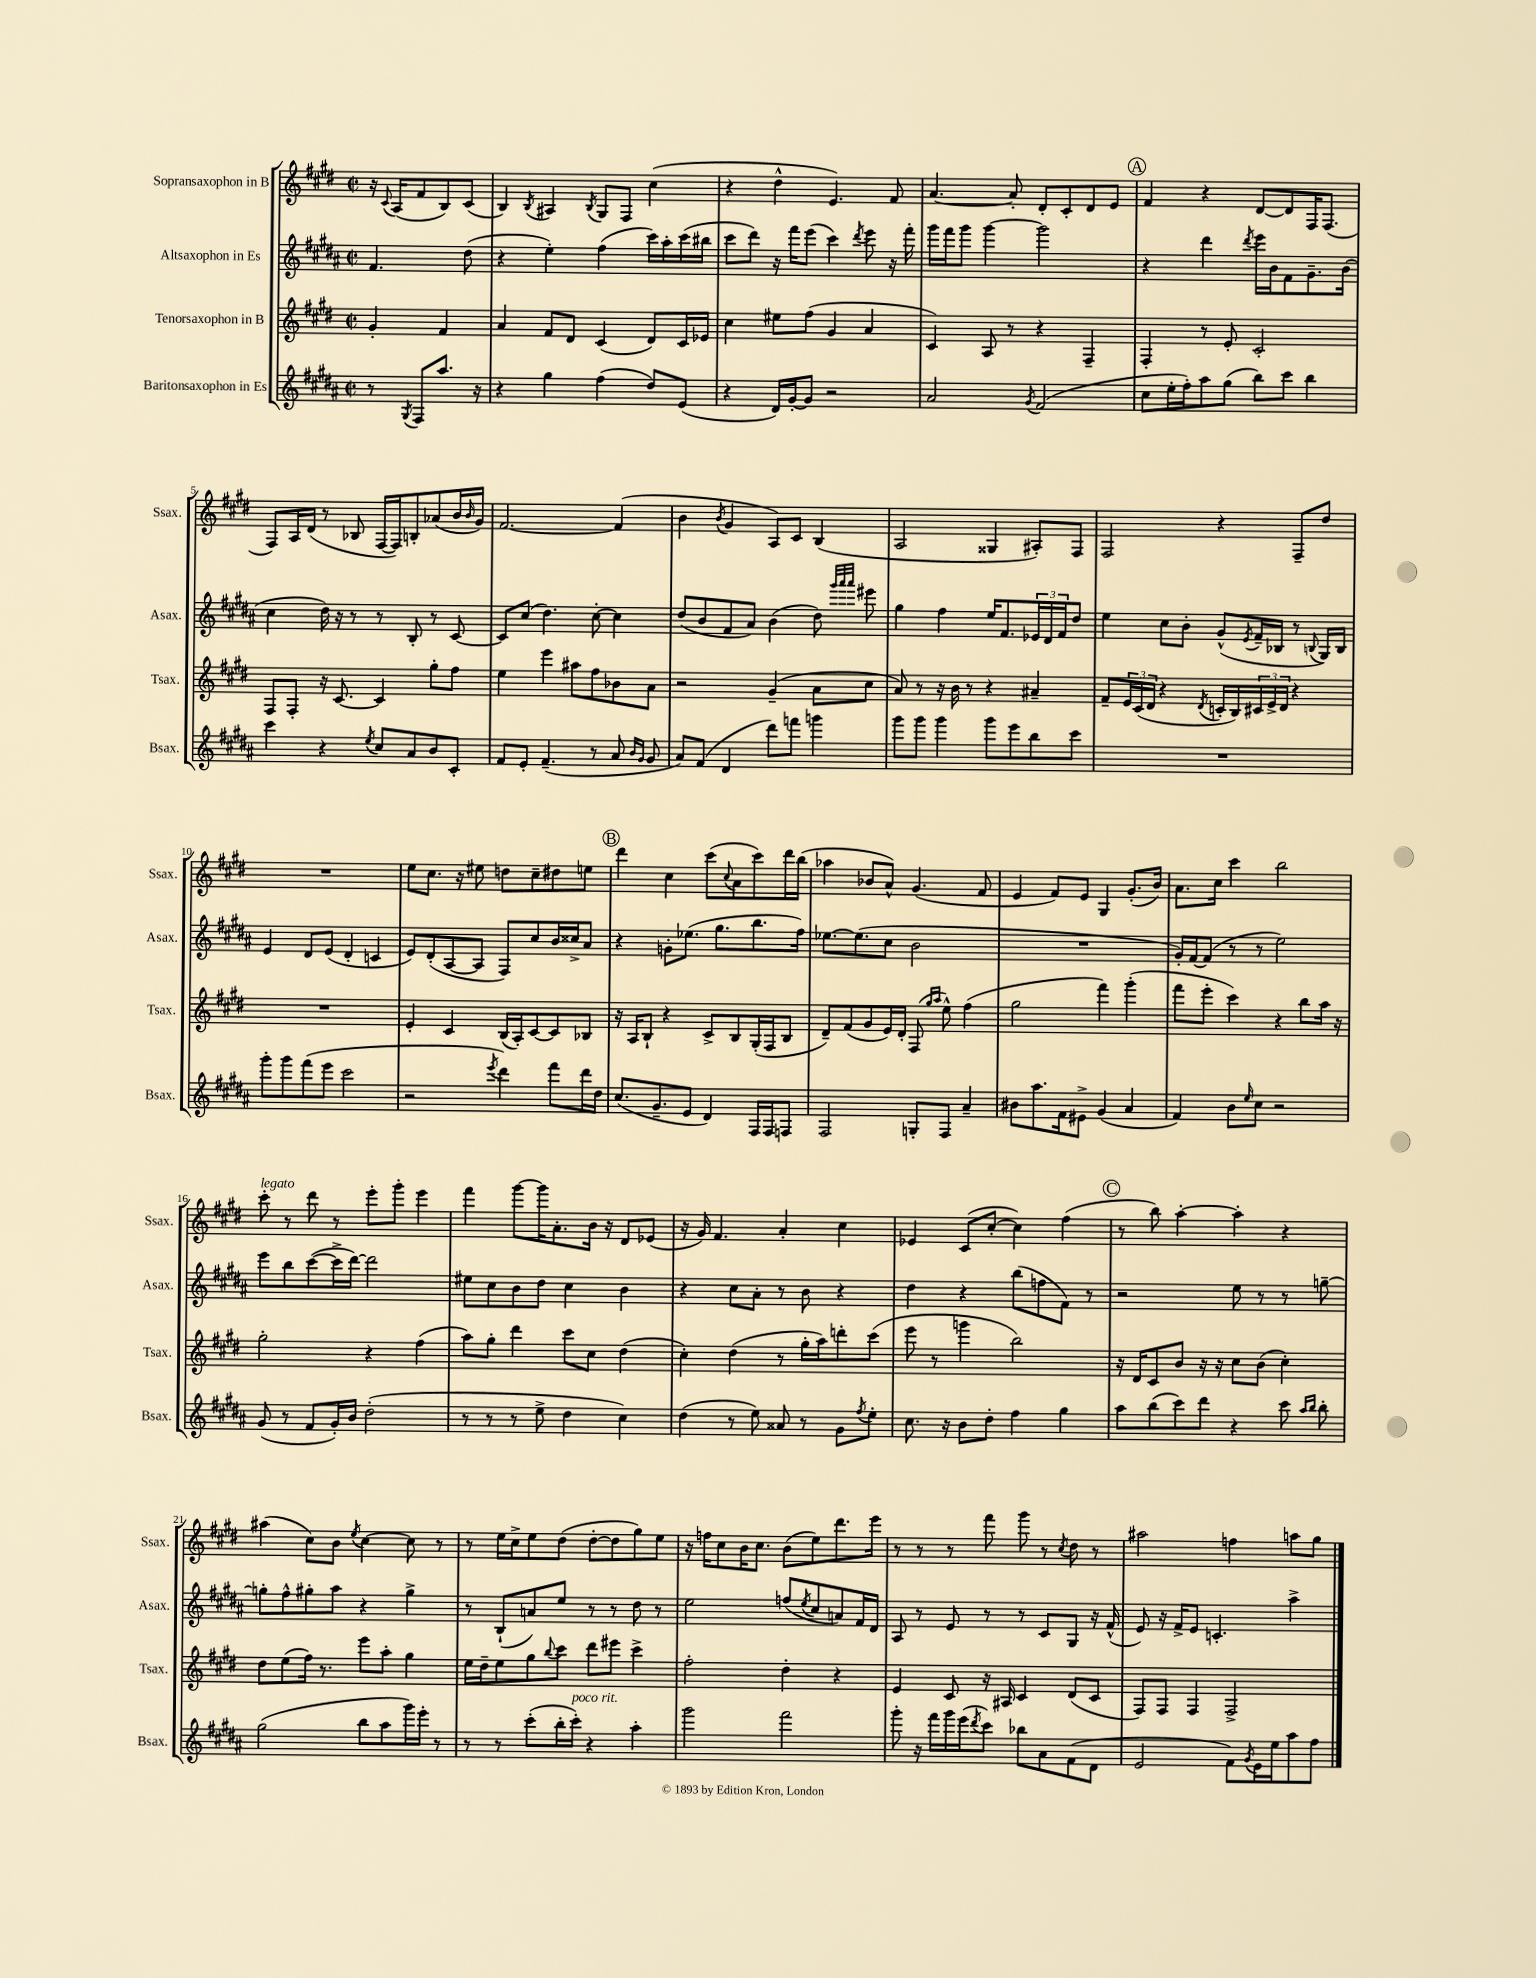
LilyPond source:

<<
\new StaffGroup <<
\new Staff = "s0" \with { instrumentName = "Sopransaxophon in B" shortInstrumentName = "Ssax." } {
    \clef treble \key e \major \defaultTimeSignature \time 2/2 \partial 2
    r16 \appoggiatura { cis'8 } a16( fis'8 b8) cis'8( |
    b4) \acciaccatura { b8 } ais4 \acciaccatura { b8 } gis8 fis8 cis''4( |
    r4 dis''4-^ e'4.) fis'8 |
    a'4.~ a'8-. dis'8-. cis'8-. dis'8 e'8 |
    \mark \markup { \circle "A" } fis'4 r4 dis'8~ dis'8 fis16 fis8.( |
    fis8) a16 dis'16( r8 bes8 fis16~ fis16) b8-. aes'8( b'16 \grace { b'16 } gis'16) |
    fis'2.~ fis'4( |
    b'4 \acciaccatura { b'8 } gis'4 a8) cis'8 b4( |
    a2 gisis4 ais8-.) fis8 |
    fis2 r4 fis8-- dis''8 |
    R1 |
    e''8 cis''8. r16 eis''8 d''8 cis''8-- dis''8 e''8 |
    \mark \markup { \circle "B" } dis'''4 cis''4 cis'''8( \appoggiatura { cis''8 } a'8 cis'''8) dis'''16 b''16( |
    aes''4 bes'8 a'8-^) gis'4.( fis'8 |
    e'4 fis'8) e'8 gis4 gis'8.-.( b'16) |
    a'8. cis''16 cis'''4 b''2 |
    cis'''8-.^\markup { \italic "legato" } r8 dis'''8 r8 e'''8-. gis'''8-. e'''4 |
    fis'''4 gis'''8~ gis'''16 a'8.-. b'16 r16 dis'8 ees'8( |
    r16 gis'16) fis'4. a'4-. cis''4 |
    ees'4 cis'8( cis''8~-. cis''4) fis''4( |
    \mark \markup { \circle "C" } r8 b''8) a''4~-. a''4-. r4 |
    ais''4( cis''8) b'8 \acciaccatura { e''8 } cis''4~ cis''8 r8 |
    r8 e''16 cis''16-> e''8 dis''8( dis''8~-. dis''8 gis''8) e''8 |
    r16 f''16 cis''8 b'16 cis''8. b'8( e''8) dis'''8. e'''16 |
    r8 r8 r8 fis'''8 gis'''8 r8 \acciaccatura { cis''8 } dis''8 r8 |
    ais''2 f''4 a''8 gis''8 \bar "|." |
}
\new Staff = "s1" \with { instrumentName = "Altsaxophon in Es" shortInstrumentName = "Asax." } {
    \clef treble \key b \major \defaultTimeSignature \time 2/2 \partial 2
    fis'4. dis''8( |
    r4 e''4-.) fis''4( cis'''16) ais''16-. cis'''16( bis''16 |
    cis'''8 dis'''8) r16 fis'''16 e'''8( cis'''4) \acciaccatura { dis'''8 } e'''8 r16 fis'''16-. |
    gis'''16 fis'''16 gis'''8 gis'''4~ gis'''2 |
    \mark \markup { \circle "A" } r4 dis'''4 \acciaccatura { dis'''8 } e'''16 b'16 fis'8 gis'8.-- b'16( |
    cis''4 dis''16) r16 r8 r8 b8-. r8 cis'8~ |
    cis'8 cis''8( dis''4.) cis''8~-. cis''4 |
    dis''8( b'8 fis'8 ais'8) b'4( dis''8) \grace { gis'''32 ais'''32 ais'''32 } eis'''8 |
    gis''4 fis''4 e''16 fis'8. \tuplet 3/2 { ees'16 dis'16 fis'16 } dis''8 |
    e''4 cis''8 b'8-. gis'8-^( \acciaccatura { e'8 } fis'16-- bes16 r8 \appoggiatura { b8 } gis16) b16 |
    e'4 dis'8 e'8( dis'4-. c'4 |
    e'8) dis'8-.( ais8~ ais8 fis8) cis''8 b'16 cisis''16-> ais'8 |
    \mark \markup { \circle "B" } r4 g'8-. ees''8.( gis''8. b''8. fis''16) |
    ees''8.~ ees''8.( cis''8 b'2 |
    R1 |
    gis'16-.) fis'16~ fis'8( r8 r8 e''2) |
    e'''8 b''8 cis'''8~( cis'''16-> dis'''16~) dis'''2 |
    eis''8 cis''8 b'8 dis''8 cis''4 b'4 |
    r4 cis''8 ais'8-. r8 b'8 r4 |
    dis''4 r4 b''8( f''8 fis'8) r8 |
    \mark \markup { \circle "C" } r2 e''8 r8 r8 g''8~-- |
    g''8-. fis''8-^ gis''8-. ais''8 r4 gis''4-> |
    r8 b8-!( a'8) e''8 r8 r8 dis''8 r8 |
    e''2 f''8( \acciaccatura { e''8 } cis''8 a'8) fis'16 dis'16 |
    ais8 r8 e'8 r8 r8 cis'8 gis8 r16 fis'16-^( |
    e'8) r16 fis'16-> e'8 c'4.-. ais''4-> \bar "|." |
}
\new Staff = "s2" \with { instrumentName = "Tenorsaxophon in B" shortInstrumentName = "Tsax." } {
    \clef treble \key e \major \defaultTimeSignature \time 2/2 \partial 2
    gis'4-. fis'4 |
    a'4 fis'8 dis'8 cis'4( dis'8) cis'16 ees'16 |
    cis''4 eis''8 fis''8( gis'4 a'4 |
    cis'4) a8 r8 r4 fis4-- |
    \mark \markup { \circle "A" } fis4-. r8 e'8-. cis'2-. |
    fis8 fis8-. r16 cis'8.~ cis'4 gis''8-. fis''8 |
    e''4 e'''4 ais''8 fis''8 bes'8 a'8 |
    r2 gis'4--( a'8 cis''8 |
    a'8) r8 r16 b'16 r8 r4 ais'4-- |
    fis'8-- \tuplet 3/2 { e'16 cis'16( dis'16 } r4 \acciaccatura { dis'8 } c'16-. b16) \tuplet 3/2 { cis'16 e'16-> dis'16 } r4 |
    R1 |
    e'4-. cis'4 b16( a16-.) cis'8~ cis'8 bes8 |
    \mark \markup { \circle "B" } r16 a16 b8-! r4 cis'8-> b8 gis16-.( fis16 b8 |
    dis'8--) fis'8( gis'8 e'16) dis'16-. fis8( \grace { gis''16 a''16 } e''8-^) fis''4( |
    gis''2 fis'''4) gis'''4-.( |
    fis'''8 e'''8-. cis'''4) r4 b''8 a''16 r16 |
    gis''2-. r4 fis''4( |
    a''8) gis''8-. dis'''4 cis'''8 cis''8 dis''4( |
    cis''4-.) dis''4( r8 gis''16-. a''16) d'''8-. cis'''8( |
    e'''8 r8 g'''4 b''2) |
    \mark \markup { \circle "C" } r16 dis'16 cis'8 b'8 r16 r16 cis''8 b'8( cis''4-.) |
    dis''8 e''8( fis''16) r8. e'''8 a''8-. gis''4 |
    e''16 dis''16-- e''8 gis''8 \appoggiatura { b''8 } cis'''8 dis'''8 eis'''8 cis'''4-> |
    fis''2-. dis''4-. r4 |
    e'4 cis'8 r16 ais16 cis'4 dis'8( cis'8 |
    fis8) fis8 fis4 fis2-> \bar "|." |
}
\new Staff = "s3" \with { instrumentName = "Baritonsaxophon in Es" shortInstrumentName = "Bsax." } {
    \clef treble \key b \major \defaultTimeSignature \time 2/2 \partial 2
    r8 \acciaccatura { gis8 } fis8 ais''8. r16 |
    r4 gis''4 fis''4( dis''8) e'8( |
    r4 dis'16) gis'16~-. gis'8 r2 |
    ais'2 \acciaccatura { gis'8 } fis'2( |
    \mark \markup { \circle "A" } cis''8 e''16-. fis''16-.) ais''8 gis''8( b''8) cis'''8 b''4 |
    cis'''4 r4 \acciaccatura { e''8 } cis''8 ais'8 b'8 cis'8-. |
    fis'8 e'8-. fis'4.--( r8 ais'8 \grace { b'16 gis'16 } gis'8 |
    ais'8) fis'8( dis'4 dis'''8) f'''8 g'''4 |
    gis'''8 gis'''8 gis'''4 gis'''8 e'''8 b''8 cis'''8 |
    R1 |
    gis'''8-. gis'''8 fis'''8( e'''8 cis'''2 |
    r2 \acciaccatura { e'''8 } dis'''4) fis'''8 dis'''16 dis''16 |
    \mark \markup { \circle "B" } cis''8.( gis'8.-- e'8 dis'4) fis16 fis16 f8 |
    fis2 g8-. fis8 ais'4-- |
    bis'8 ais''8. fis'16 eis'8-> gis'4( ais'4 |
    fis'4) b'8 \grace { e''16 } cis''8 r2 |
    gis'8( r8 fis'8 gis'16-.) b'16 dis''2-.( |
    r8 r8 r8 e''8-> dis''4 cis''4) |
    dis''4( r8 e''8) aisis'8 r8 gis'8 \acciaccatura { fis''8 } e''8-. |
    cis''8. r16 b'8 dis''8-. fis''4 gis''4 |
    \mark \markup { \circle "C" } ais''8 b''8( cis'''8) dis'''8 r4 cis'''8 \grace { ais''16 b''16 } b''8-. |
    gis''2( b''8 ais''8 gis'''16) e'''16-. r8 |
    r8 r8 cis'''8-.( b''16-. cis'''16-.^\markup { \italic "poco rit." }) r4 ais''4-. |
    gis'''2 fis'''2 |
    gis'''8-. r16 fis'''16 gis'''16 e'''16( \acciaccatura { dis'''8 } cis'''8) bes''8 ais'8 fis'8( dis'8 |
    e'2 fis'8) \acciaccatura { gis'8 } e'16 e''16 ais''8 fis''8 \bar "|." |
}
>>
>>
